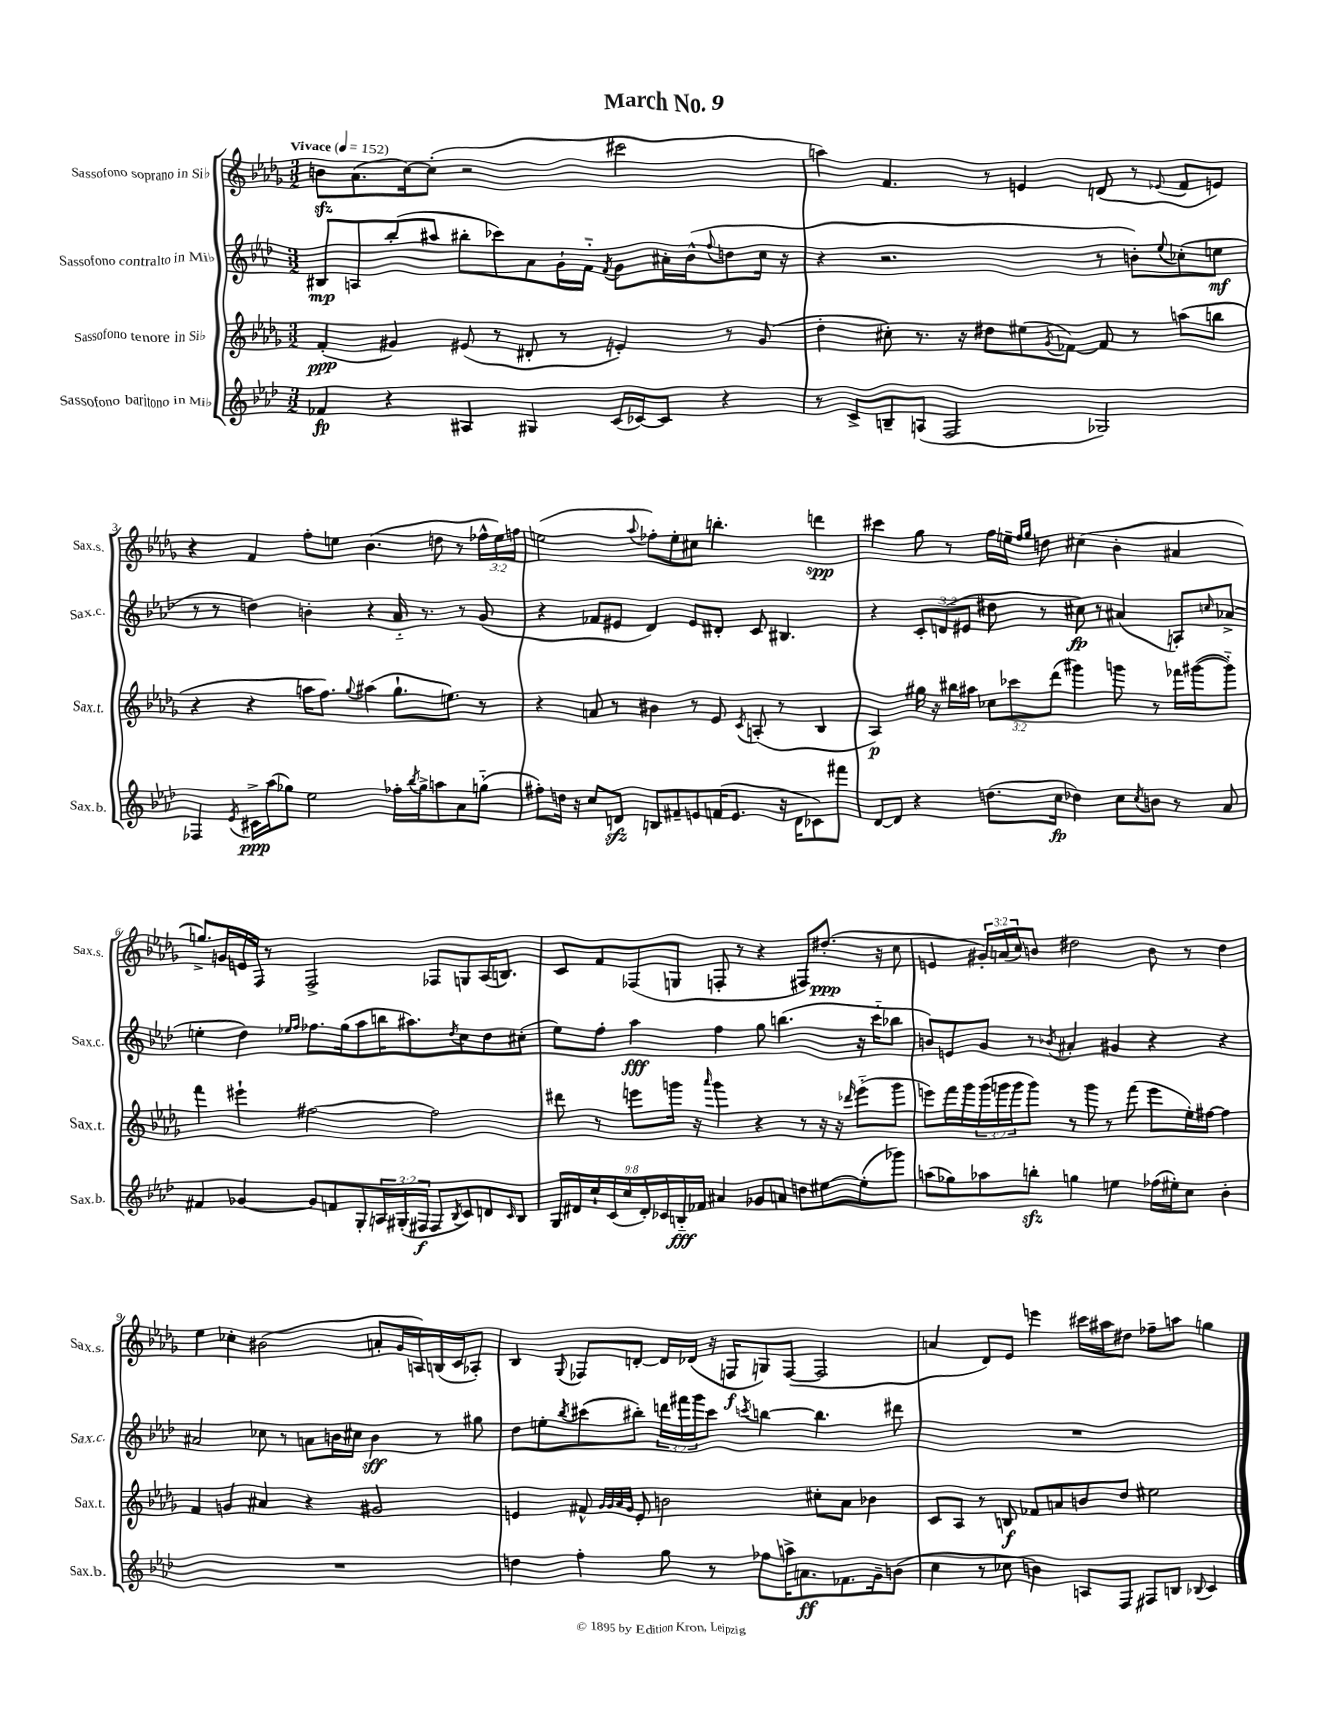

**kern	**kern	**kern	**kern
*staff4	*staff3	*staff2	*staff1
*clefG2	*clefG2	*clefG2	*clefG2
*k[b-e-a-d-]	*k[b-e-a-d-g-]	*k[b-e-a-d-]	*k[b-e-a-d-g-]
*M3/2	*M3/2	*M3/2	*M3/2
*MM152	*MM152	*MM152	*MM152
4f-/	(4f'/	8B#/L	8b\L
.	.	8A/	(8.a-\
4r	4g#/)	(8bb-'/	.
.	.	.	[16cc\k)
.	.	8aa#/J	(8cc'\]J
4A#/	(8e#/	8bb#'\L	2r
.	8r	8ccc-\)	.
4G#/	8d#'/	8a-\	.
.	8r	16g`\L	.
.	.	16f'~\JJ	.
.	.	8qf/	.
(16c/LL	4e'/)	8g\L	2ccc#\
[16c-/J)	.	.	.
8c-/]J	.	16a#'\L	.
.	.	(16b-^^\J	.
.	.	8qqff/	.
4r	8r	8dd\	.
.	(8g#/	16cc\Jk	.
.	.	16r	.
=	=	=	=
8r	4dd-'\	4r	4aa\)
8c^/L	.	.	.
8B~/	8cc#'\)	2.r	4.f/
(8A/J	8.r	.	.
2F/	.	.	.
.	16r	.	.
.	8dd#\L	.	8r
.	(8ee#\	.	4e/
.	8qg-/	.	.
.	[8f-\J)	.	.
2G-/)	8f-/]	8r	(8d/
.	8r	8b'\L)	8r
.	.	8qqee-/	8qqe-/
.	(8aa\L	(8cc-'\	8f/L
.	8bb\J	8ee\J	8e/J)
=	=	=	=
4F-/	4r	8r	4r
.	.	8r	.
8qe-/	.	.	.
16c#^\LL	4r	4dd\)	4f/
(16aa-\J	.	.	.
8gg-\J)	.	.	.
2ee-\	16aa\LK	4b'\	8ff'\L
.	8.ff\J)	.	.
.	.	.	8ee\J
.	8qqgg-/	.	.
.	(4aa#\	4r	(4.b-\
16ff-'\LL	8.gg-`\L	16a-'~/	.
8qbb-/	.	.	.
16gg-^\J	.	8.r	.
8aa\	.	.	8dd\
.	8.ee\J)	.	.
8a-\	.	8r	8r
(8gg'~\J	8r	(8g/	24ff-^^\LL
.	.	.	24ee\)
.	.	.	24ff\JJ
=	=	=	=
8ff#'\L)	4r	4r	(2ee\
16dd\Jk	.	.	.
16r	.	.	.
8cc/L	8a/	8f-/L	.
8d/J	8r	8e#/J	.
.	.	.	8qqaa-/
8B/L	4b#\	4d-/)	8ff-'\L)
8f#~/	.	.	8ee'\
8e/	8r	8e#/L	8cc#\J
(16f/K	8e-/	8d#'/J	4.bb'\
8.e/J	.	.	.
.	8qc/	.	.
.	(8A'/	8c/	.
16r	8r	4.B#/	.
16d\LK	.	.	.
8c-\)	4B-/	.	4ddd\
8fff#\J	.	.	.
=	=	=	=
[8d-/L	4A-/)	4r	4ccc#\
8d-/]J	.	.	.
4r	16gg#\	12c'/L	8gg-\
.	16r	.	.
.	.	(12d/	.
.	16bb#\LL	.	8r
.	.	12e#/J	.
.	16aa#\JJ	.	.
(8.dd\L	12cc-\L	8dd#\	16ff\LL
.	.	.	16ee~\JJ
.	12ccc-\	.	.
.	.	.	16qqff/LL
.	.	.	16qqgg-/JJ
.	.	8r	8dd\
.	(12ddd-\J	.	.
16cc\Jk	.	.	.
4dd-\)	4ggg#\)	8cc#\)	(4cc#\
.	.	8r	.
8cc\L	8ggg\	(4a#/	4b-'\
8qcc/	.	.	.
8b\J	8r	.	.
8r	16fff-\LL	8A'/L)	4a#/
.	([16ggg#\J	.	.
.	.	16qqcc/	.
8a-/	8ggg#'~\]J)	(8a-^/J	.
=	=	=	=
4f#/	4fff\	4ee'\	8.gg^/L)
.	.	.	16g/L
[4g-/	4eee#`\	4dd-\)	16e/
.	.	.	16F/JJ
.	.	.	8r
.	.	16qqee-/LL	.
.	.	16qqff/JJ	.
8g-/]L	[2ff#\	8.ff-\L	2F^/
8f/	.	.	.
.	.	(16gg\k	.
8G'/	.	8aa-\	.
24A/L	.	16bb\K	.
(24G#'/	.	.	.
.	.	8.aa#\)	.
24F#/JJ	.	.	.
8F#/L	2ff#\]	.	8F-/L
8qB-/	.	8qdd-/	.
8c/)	.	8cc\	8G/
8d/	.	8dd-\	(16A-/K
.	.	.	8.B/J)
16qqc/	.	.	.
8B-/J	.	(8cc#'\J	.
=	=	=	=
18G/LL	8ddd#\	8ee-\L)	8c/L
18d#/	.	.	.
18cc`/	.	.	.
.	8r	8ff'\J	8f/
(18c/	.	.	.
18cc/	.	.	.
.	8eee\L	4aa-\	(8F-/
18d#'/)	.	.	.
18c-/	.	.	.
.	16ggg\Jk	.	8G/J
18B'~/	.	.	.
.	16r	.	.
18f-/JJ	.	.	.
.	16qqaaa-/	.	.
4a#/	4ggg\	4ff\	8F'/
.	.	.	8r
8g-/L	4r	8gg\	4r
8a/J	.	(4.bb\	.
8dd\L	8r	.	8F#/L)
[8ee#\	16r	.	(8.dd#'/J
.	16r	.	.
.	16qqddd-/	.	.
(8ee#'\]	(8eee'~\L	16r	.
.	.	16ccc'~\LK	16r
8ggg-\J)	8ggg\J	8bb-\J	8cc\
=	=	=	=
(8aa\L	8eee\L)	8b/L)	4e/
8gg-\)	16fff\L	8e/	.
.	16ggg-\	.	.
8aa-\	(24ggg-\	8g/J	24g#'/LL)
.	24ggg\	.	(24a/
.	24ggg\J	.	24cc/J)
8bb'\J	8ggg\J)	8r	8b/J
.	.	8qb-/	.
4gg\	8r	4a#'/	2dd#\
.	8ggg\	.	.
4ee\	8r	4g#/	.
.	(8fff\	.	.
(16ff-\LL	8eee\L	4r	8b\
16ee#'\J)	.	.	.
8cc\J	16ee-'\L)	.	8r
.	[16ff#\JJ	.	.
4b-'\	4ff#\]	4r	4dd#\
=	=	=	=
1.r	4f/	2a#/	4ee-\
.	4g/	.	4cc-'\
.	4a#/	8cc-\	(2b#\
.	.	8r	.
.	4r	8a\L	.
.	.	16b\L	.
.	.	16cc#\JJ	.
.	2g#/	4b\	8a'/L
.	.	.	16g-/L
.	.	.	16A/)
.	.	8r	(16B/
.	.	.	16c/J
.	.	8gg#\	8A-'/J)
=	=	=	=
4dd\	4e/	8dd-\L	4B-/
.	.	8ee'\	.
.	.	8qbb-/	8qqG-/
4ff'\	8f#^^/	(8ccc#\	8F-/L
.	32qqg-/LLL	.	.
.	32qqg-/	.	.
.	32qqa-/	.	.
.	32qqg-/JJJ	.	.
.	8e'/	8bb#'\J)	[8d'/J
8gg\	2b\	24ddd\LL	16d/]LL
.	.	24fff#\	.
.	.	.	(16d-/JJ
.	.	24ggg\J	.
8r	.	8ccc#\J	16r
.	.	.	16F/LK
.	.	8qccc/	.
8ff-\L	.	[4bb\	8G/)
16aa^\K	.	.	([8F/J
8.a\	.	.	.
.	8cc#'\L	4.bb\]	2F/]
8.f-\	8a-\J	.	.
.	4b-\	.	.
16g~\k	.	.	.
(8b\J	.	8ddd#\	.
=	=	=	=
4cc\	8c/L	1.r	4a/
.	8A-/J	.	.
8r	8r	.	8d-/L)
8cc-\	8B/	.	8e-/J
4b\)	8f-/L	.	4eee\
.	8a/	.	.
8A/L	8b/	.	16ccc#\LL
.	.	.	16aa#\J
8F/J	8dd-/J	.	8dd#\J
8F#/L	2ee#\	.	8ff-~\L
8B/J	.	.	8aa\J
8qqB-/	.	.	.
4c/	.	.	4gg\
==	==	==	==
*-	*-	*-	*-
